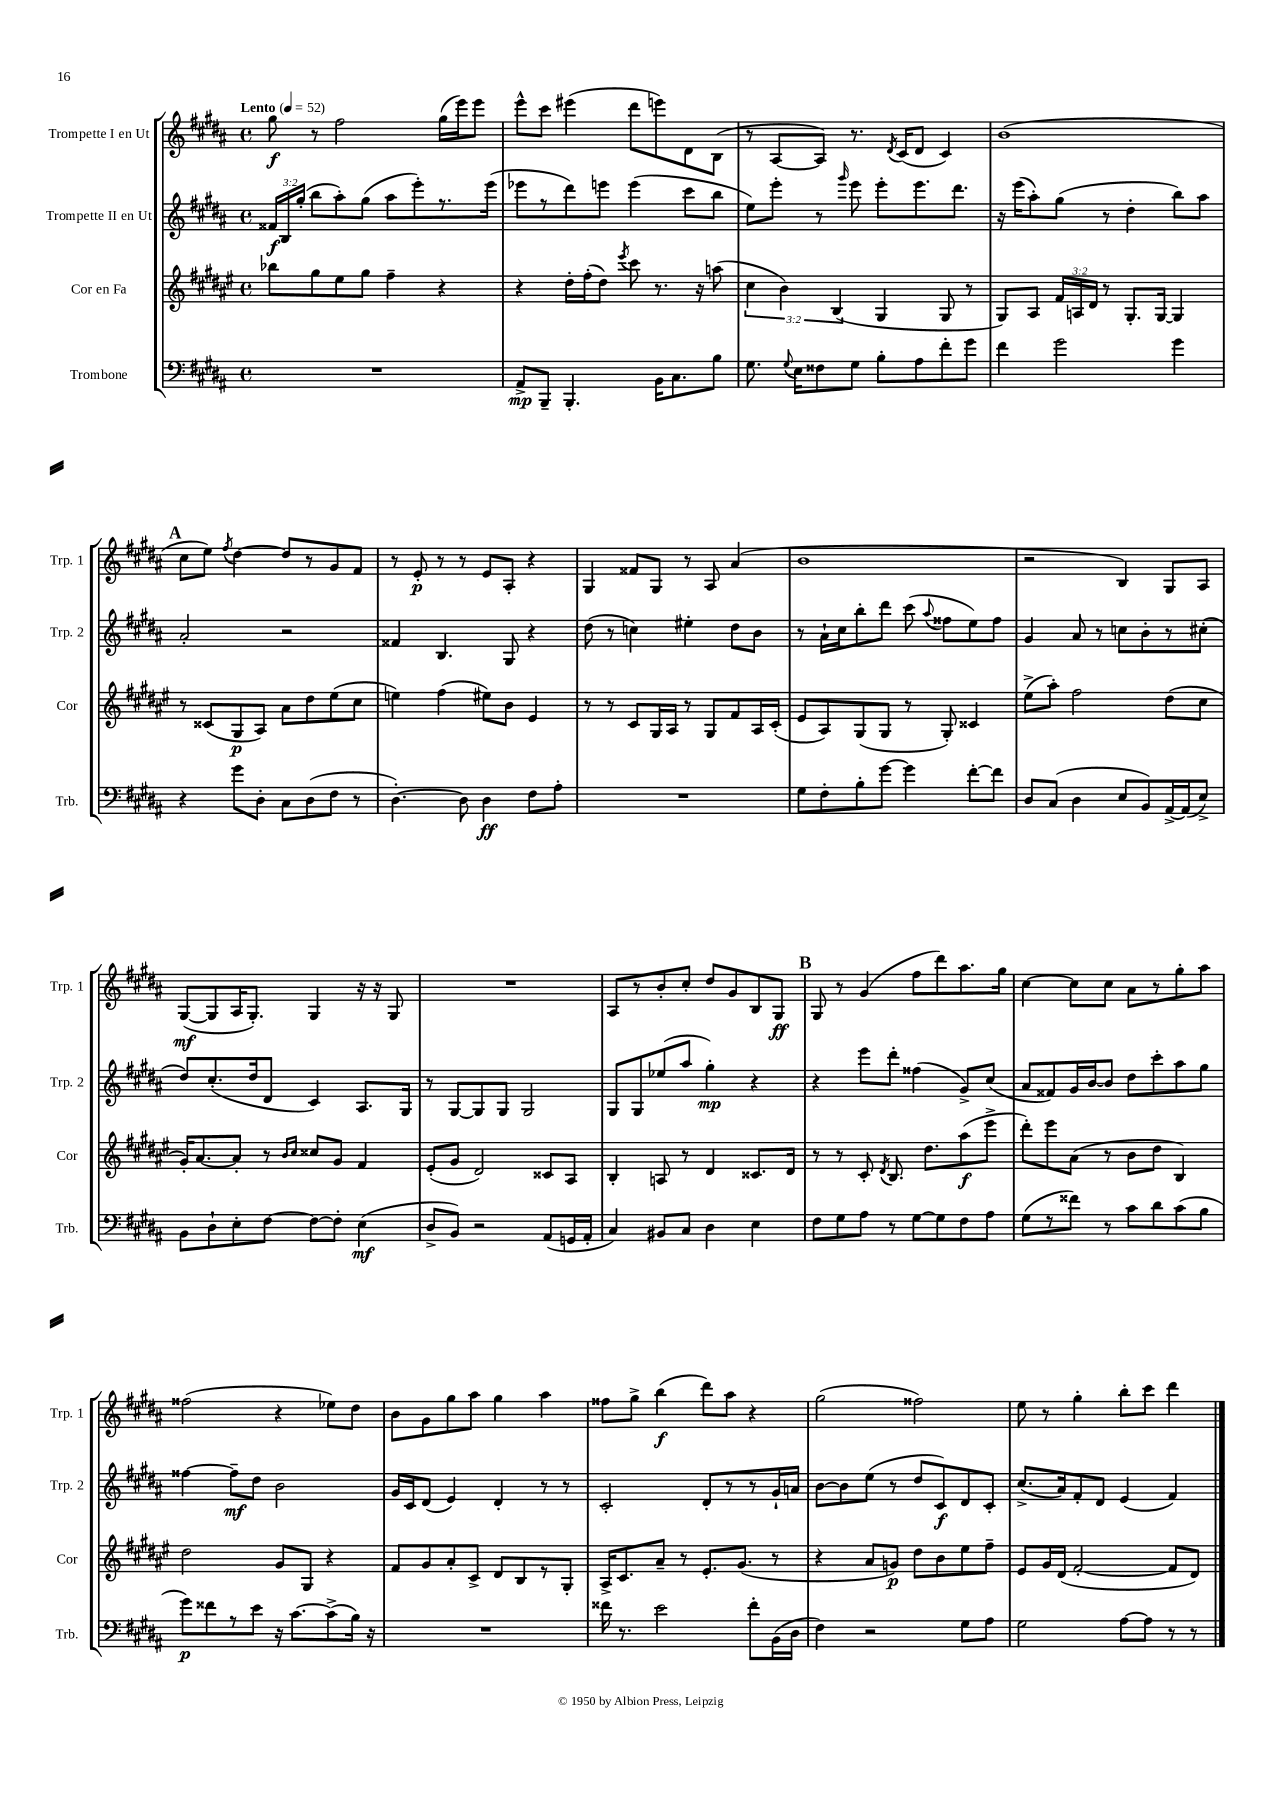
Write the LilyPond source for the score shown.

<<
\new StaffGroup <<
\new Staff = "s0" \with { instrumentName = "Trompette I en Ut" shortInstrumentName = "Trp. 1" } {
    \clef treble \key b \major \defaultTimeSignature \time 4/4 \tempo "Lento" 4 = 52
    \autoBeamOff gis''8\f r8 fis''2 gis''16[( e'''16) e'''8] |
    e'''8[-^ cis'''8] eis'''4( dis'''8[ e'''8) dis'8 b8]( |
    r8 ais8[~ ais8]) r8. \acciaccatura { dis'8 } cis'16[( dis'8] cis'4) |
    b'1( |
    \mark \markup { \bold "A" } cis''8[ e''8]) \acciaccatura { fis''8 } dis''4~ dis''8[ r8 gis'8 fis'8] |
    r8 e'8-.\p r8 r8 e'8[ ais8]-. r4 |
    gis4 fisis'8[ gis8] r8 ais8 ais'4( |
    b'1 |
    r2 b4) gis8[ ais8] |
    gis8[~\mf( gis8 ais16 gis8.]-.) gis4 r16 r16 gis8 |
    R1 |
    ais8[ r8 b'8-. cis''8]-. dis''8[ gis'8 b8 gis8]\ff |
    \mark \markup { \bold "B" } gis8 r8 gis'4( fis''8[ dis'''8) ais''8. gis''16] |
    cis''4~ cis''8[ cis''8] ais'8[ r8 gis''8-. ais''8] |
    fisis''2( r4 ees''8[) dis''8] |
    b'8[ gis'8 gis''8 ais''8] gis''4 ais''4 |
    fisis''8[ gis''8]-> b''4\f( dis'''8[) ais''8] r4 |
    gis''2( fisis''2) |
    e''8 r8 gis''4-. b''8[-. cis'''8] dis'''4 \bar "|." |
}
\new Staff = "s1" \with { instrumentName = "Trompette II en Ut" shortInstrumentName = "Trp. 2" } {
    \clef treble \key b \major \defaultTimeSignature \time 4/4 \override Staff.TupletNumber.text = #tuplet-number::calc-fraction-text
    \autoBeamOff \tuplet 3/2 { fisis'16[\f b16 gis''16]-.( } b''8[ ais''8-.) gis''8]( ais''8[ e'''8-.) r8. e'''16]( |
    ees'''8[ r8 dis'''8) e'''8] e'''4( cis'''8[ b''8] |
    e''8[) e'''8]-. r8 \grace { gis'''16 } e'''8 e'''8[-. e'''8. dis'''8.] |
    r16 e'''16[( ais''8-.) gis''8]( r8 dis''4-. b''8[) ais''8] |
    \mark \markup { \bold "A" } ais'2-. r2 |
    fisis'4 b4. gis8 r4 |
    dis''8( r8 c''4) eis''4-. dis''8[ b'8] |
    r8 ais'16[-! cis''16 b''8-. dis'''8] cis'''8( \appoggiatura { ais''8 } fisis''8[ e''8) fisis''8] |
    gis'4 ais'8 r8 c''8[ b'8-. r8 cis''8]-.( |
    dis''8[) cis''8.-.( dis''16 dis'8] cis'4) ais8.[ gis16] |
    r8 gis8[~ gis8 gis8] gis2 |
    gis8[ gis8 ees''8( ais''8] gis''4-.\mp) r4 |
    \mark \markup { \bold "B" } r4 e'''8[ dis'''8]-. fisis''4( gis'8[->) cis''8]( |
    ais'8[ fisis'8) gis'16 b'16~ b'8] dis''8[ cis'''8-. ais''8 gis''8] |
    fisis''4~ fisis''8[--\mf dis''8] b'2 |
    gis'16[ cis'16 dis'8]( e'4) dis'4-. r8 r8 |
    cis'2-. dis'8[-. r8 r8 gis'16-! a'16] |
    b'8[~ b'8 e''8]( r8 dis''8[ cis'8\f) dis'8 cis'8]-. |
    cis''8.[->( ais'16) fis'8-. dis'8] e'4( fis'4) \bar "|." |
}
\new Staff = "s2" \with { instrumentName = "Cor en Fa" shortInstrumentName = "Cor" } {
    \clef treble \key fis \major \defaultTimeSignature \time 4/4 \override Staff.TupletNumber.text = #tuplet-number::calc-fraction-text
    \autoBeamOff bes''8[ gis''8 eis''8 gis''8] fis''4-- r4 |
    r4 dis''16[-. fis''16-.( dis''8]) \acciaccatura { eis'''8 } cis'''8 r8. r16 a''8( |
    \tuplet 3/2 { cis''4 b'4) b4( } gis4 gis8 r8 |
    gis8[) ais8] \tuplet 3/2 { fis'16[ a16 dis'16] } r8 gis8.[-. gis16]~ gis4 |
    \mark \markup { \bold "A" } r8 cisis'8[( gis8\p ais8]) ais'8[ dis''8 eis''8( cis''8] |
    e''4) fis''4( eis''8[) b'8] eis'4 |
    r8 r8 cis'8[ gis16 ais16] r8 gis8[ fis'8 ais16 cis'16]-.( |
    eis'8[ ais8) gis8( gis8] r8 gis8-.) cisis'4 |
    eis''8[->( ais''8]-.) fis''2 dis''8[( cis''8] |
    gis'16[-.) ais'8.~ ais'8]-. r8 \grace { b'16[ cis''16] } cisis''8[ gis'8] fis'4 |
    eis'8[-.( gis'8] dis'2) cisis'8[ ais8] |
    b4-. a8 r8 dis'4 cisis'8.[ dis'16] |
    \mark \markup { \bold "B" } r8 r8 cis'8-. \acciaccatura { dis'8 } b8. dis''8.[ ais''8\f( eis'''8]-> |
    dis'''8[-.) eis'''8 ais'8]( r8 b'8[ dis''8] b4) |
    dis''2 gis'8[ gis8] r4 |
    fis'8[ gis'8 ais'8-. cis'8]-> dis'8[ b8 r8 gis8]-. |
    ais16[-> cis'8. ais'8]-- r8 eis'8.[-. gis'8.]( r8 |
    r4 ais'8[ g'8]\p) dis''8[ b'8 eis''8 fis''8]-- |
    eis'8[ gis'16 dis'16]( fis'2~-. fis'8[ dis'8]) \bar "|." |
}
\new Staff = "s3" \with { instrumentName = "Trombone" shortInstrumentName = "Trb." } {
    \clef bass \key b \major \defaultTimeSignature \time 4/4
    \autoBeamOff R1 |
    ais,8[->\mp b,,8]-- b,,4.-. b,16[ cis8. b8] |
    gis8. \appoggiatura { gis8 } e16[ fisis8 gis8] b8[-. ais8 fis'8-. gis'8] |
    fis'4 gis'2 gis'4 |
    \mark \markup { \bold "A" } r4 gis'8[ dis8]-. cis8[ dis8( fis8] r8 |
    dis4.~-.) dis8 dis4\ff fis8[ ais8]-. |
    R1 |
    gis8[ fis8-. b8-. gis'8]~ gis'4 fis'8[~-. fis'8] |
    dis8[ cis8]( dis4 e8[ b,8) ais,16~-> ais,16( e8]->) |
    b,8[ dis8-! e8-. fis8]~ fis8[~ fis8]-. e4\mf( |
    dis8[-> b,8]) r2 ais,8[( g,16 ais,16]-. |
    cis4) bis,8[ cis8] dis4 e4 |
    \mark \markup { \bold "B" } fis8[ gis8 ais8] r8 gis8[~ gis8 fis8 ais8] |
    gis8[( r8 fisis'8]) r8 cis'8[ dis'8 cis'8( b8] |
    gis'8[\p) fisis'8 r8 e'8] r16 cis'8.[~ cis'8->( b16]) r16 |
    R1 |
    fisis'16 r8. e'2 fisis'8[-. b,16( dis16] |
    fis4) r2 gis8[ ais8] |
    gis2 ais8[~ ais8] r8 r8 \bar "|." |
}
>>
>>
\layout { \context { \Score \remove "Bar_number_engraver" } }
